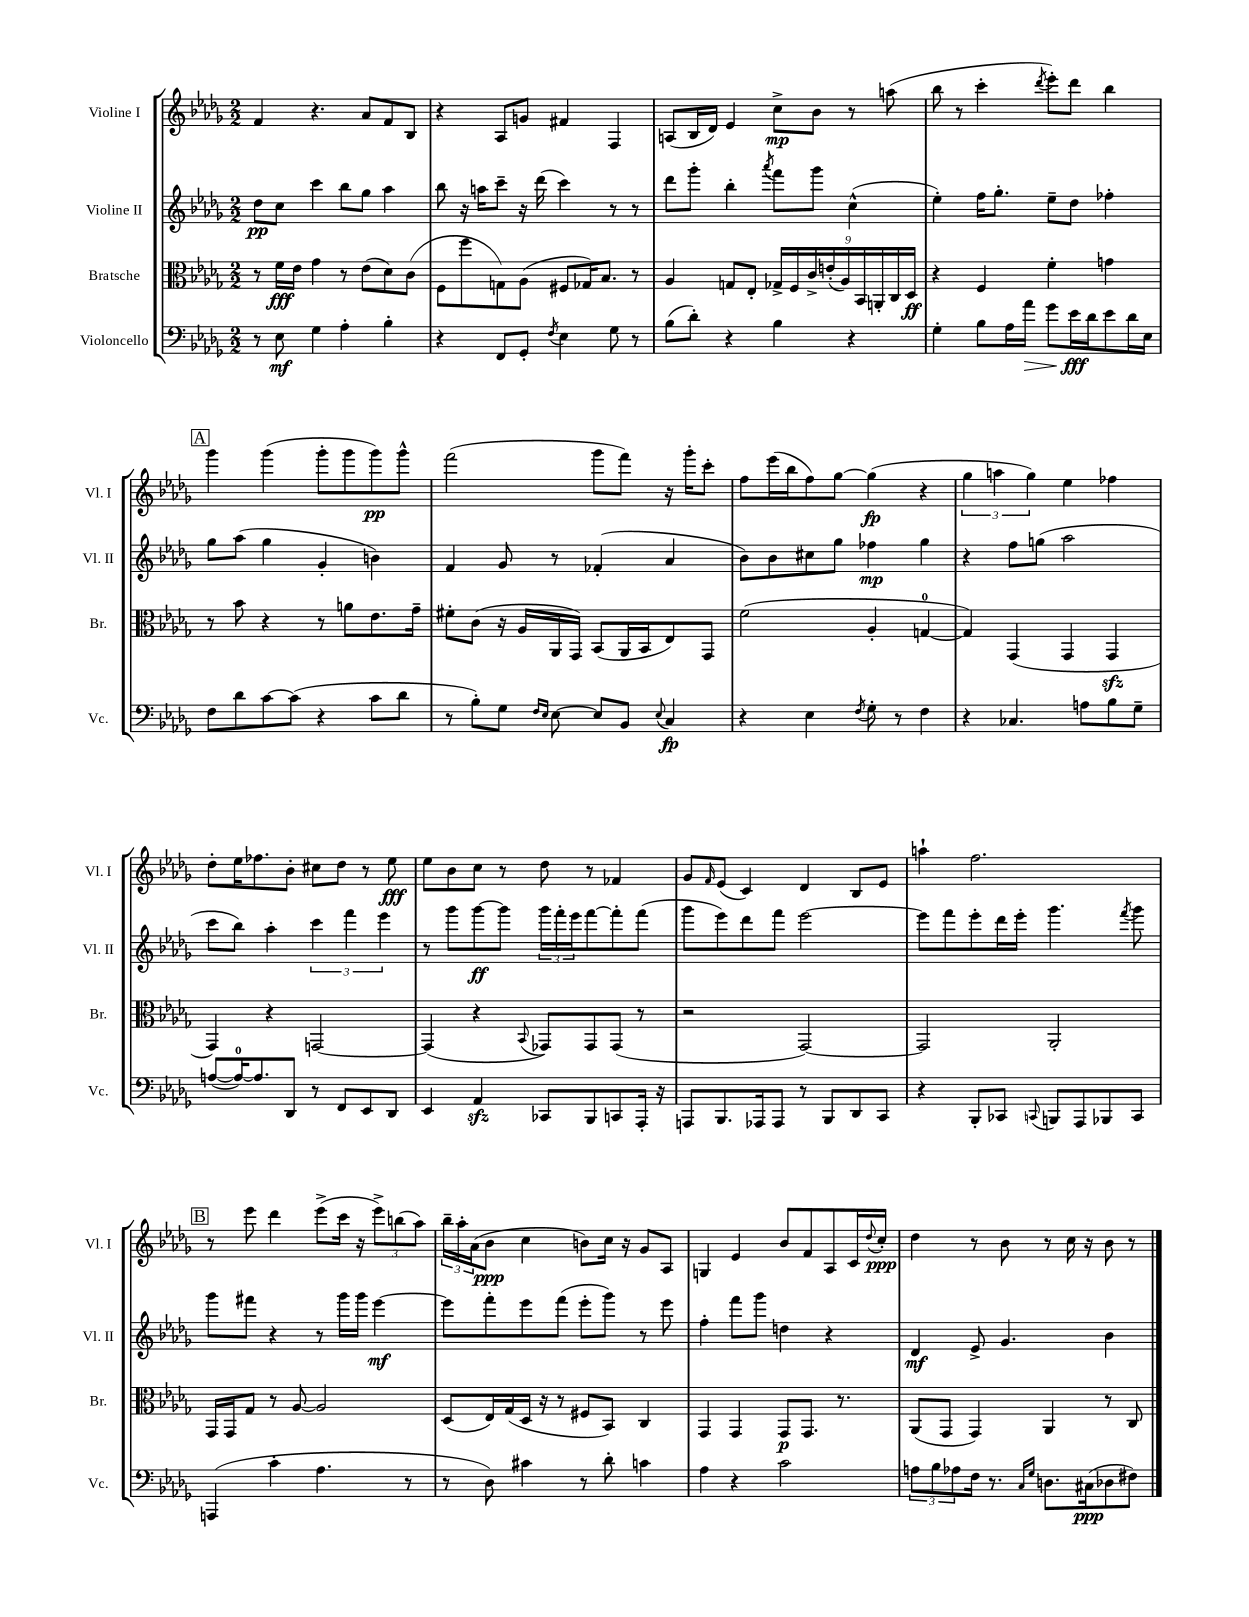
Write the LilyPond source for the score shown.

<<
\new StaffGroup <<
\new Staff = "s0" \with { instrumentName = "Violine I" shortInstrumentName = "Vl. I" } {
    \clef treble \key des \major \numericTimeSignature \time 2/2
    f'4 r4. aes'8 f'8 bes8 |
    r4 aes8 g'8 fis'4 f4 |
    a8( bes16 des'16) ees'4 c''8->\mp bes'8 r8 a''8( |
    bes''8 r8 c'''4-. \acciaccatura { des'''8 } ees'''8-.) des'''8 bes''4 |
    \mark \markup { \box "A" } ges'''4 ges'''4( ges'''8-. ges'''8 ges'''8\pp) ges'''8-^ |
    f'''2( ges'''8 f'''8) r16 ges'''16-. c'''8-. |
    f''8 ees'''16( bes''16 f''8) ges''8~ ges''4\fp( r4 |
    \tuplet 3/2 { ges''4 a''4 ges''4) } ees''4 fes''4 |
    des''8-. ees''16 fes''8. bes'8-. cis''8 des''8 r8 ees''8\fff |
    ees''8 bes'8 c''8 r8 des''8 r8 fes'4 |
    ges'8 \grace { f'16 } ees'8( c'4) des'4 bes8 ees'8 |
    a''4-! f''2. |
    \mark \markup { \box "B" } r8 ees'''8 des'''4 ees'''8->( c'''16 r16 \tuplet 3/2 { ees'''8->) b''8( aes''8) } |
    \tuplet 3/2 { bes''16-- aes''16-. aes'16( } bes'8\ppp c''4 b'8) c''16 r16 ges'8 aes8 |
    g4 ees'4 bes'8 f'8 aes8 c'16 \appoggiatura { des''8 } c''16-.\ppp |
    des''4 r8 bes'8 r8 c''16 r16 bes'8 r8 \bar "|." |
}
\new Staff = "s1" \with { instrumentName = "Violine II" shortInstrumentName = "Vl. II" } {
    \clef treble \key des \major \numericTimeSignature \time 2/2
    des''8\pp c''8 c'''4 bes''8 ges''8 aes''4 |
    bes''8 r16 a''16 c'''8-- r16 des'''16( c'''4) r8 r8 |
    des'''8 ges'''8-. bes''4-. \acciaccatura { aes'''8 } f'''8 ges'''8 c''4-^( |
    ees''4-.) f''16 ges''8.-. ees''8-- des''8 fes''4-. |
    \mark \markup { \box "A" } ges''8 aes''8( ges''4 ges'4-. b'4) |
    f'4 ges'8 r8 fes'4-.( aes'4 |
    bes'8) bes'8 cis''8 ges''8 fes''4\mp ges''4 |
    r4 f''8 g''8( aes''2 |
    c'''8 bes''8) aes''4-. \tuplet 3/2 { c'''4 f'''4 ees'''4 } |
    r8 ges'''8 ges'''8~\ff ges'''8 \tuplet 3/2 { ges'''16 f'''16-. ees'''16 } f'''8~ f'''8-. f'''8( |
    ges'''8 ees'''8) des'''8 f'''8 ees'''2~ |
    ees'''8 f'''8 ees'''8-. des'''16 ees'''16-. ges'''4. \acciaccatura { f'''8 } ges'''8 |
    \mark \markup { \box "B" } ges'''8 fis'''8 r4 r8 ges'''16 ges'''16 ees'''4~\mf |
    ees'''8 f'''8-. ees'''8 f'''8( ees'''8-. ges'''8) r8 ees'''8 |
    f''4-. f'''8 ges'''8 d''4 r4 |
    des'4\mf ees'8-> ges'4. bes'4 \bar "|." |
}
\new Staff = "s2" \with { instrumentName = "Bratsche" shortInstrumentName = "Br." } {
    \clef alto \key des \major \numericTimeSignature \time 2/2
    r8 f'16\fff ees'16 ges'4 r8 ees'8( des'8) c'8( |
    f8 f''8 g8) aes8( fis8 ges16) bes8. r8 |
    aes4 g8 ees8-. \tuplet 9/8 { ges16-> f16 c'16-> e'16-.( aes16) bes,16 a,16-. c16 des16\ff } |
    r4 f4 f'4-. g'4 |
    \mark \markup { \box "A" } r8 bes'8 r4 r8 a'8 ees'8. ges'16-- |
    fis'8-. c'8( r16 aes16 aes,16 ges,16) bes,8( aes,16 bes,16 ees8) ges,8 |
    f'2( aes4-. g4-0~ |
    g4) ges,4( ges,4 ges,4\sfz |
    ges,4) r4 g,2~ |
    g,4( r4 \appoggiatura { bes,8 } ges,8) ges,8 ges,8( r8 |
    r2 ges,2~) |
    ges,2 aes,2-. |
    \mark \markup { \box "B" } ges,16 ges,16 ges8 r8 aes8~ aes2 |
    des8( ees16) ges16( des16 r16 r8 fis8 bes,8) c4 |
    ges,4 ges,4 ges,8\p ges,8. r8. |
    aes,8( ges,8 ges,4) aes,4 r8 c8 \bar "|." |
}
\new Staff = "s3" \with { instrumentName = "Violoncello" shortInstrumentName = "Vc." } {
    \clef bass \key des \major \numericTimeSignature \time 2/2
    r8 ees8\mf ges4 aes4-. bes4-. |
    r4 f,8 ges,8-. \acciaccatura { f8 } ees4 ges8 r8 |
    bes8( des'8-.) r4 bes4 r4 |
    ges4-. bes8 aes16 aes'16\> ges'8 ees'16\fff\! des'16 ees'8 des'16 ees16 |
    \mark \markup { \box "A" } f8 des'8 c'8~ c'8( r4 c'8 des'8 |
    r8 bes8-.) ges8 \grace { f16 ees16 } ees8~ ees8 bes,8 \appoggiatura { ees8 } c4\fp |
    r4 ees4 \acciaccatura { f8 } ges8-. r8 f4 |
    r4 ces4. a8 bes8 ges8-- |
    a8~( a16-0~) a8. des,8 r8 f,8 ees,8 des,8 |
    ees,4 aes,4\sfz ces,8 bes,,8 c,8 aes,,16-. r16 |
    a,,8 bes,,8. aes,,16 aes,,8 r8 bes,,8 des,8 c,8 |
    r4 bes,,8-. ces,8 \appoggiatura { c,8 } b,,8 aes,,8 bes,,8 c,8 |
    \mark \markup { \box "B" } a,,4( c'4-. aes4. r8 |
    r8 des8) cis'4 r8 des'8-. c'4 |
    aes4 r4 c'2 |
    \tuplet 3/2 { a8 bes8 aes8 } f16 r8. \grace { c16 ges16 } d8. cis16\ppp( des8 fis8) \bar "|." |
}
>>
>>
\layout { \context { \Score \remove "Bar_number_engraver" } }
